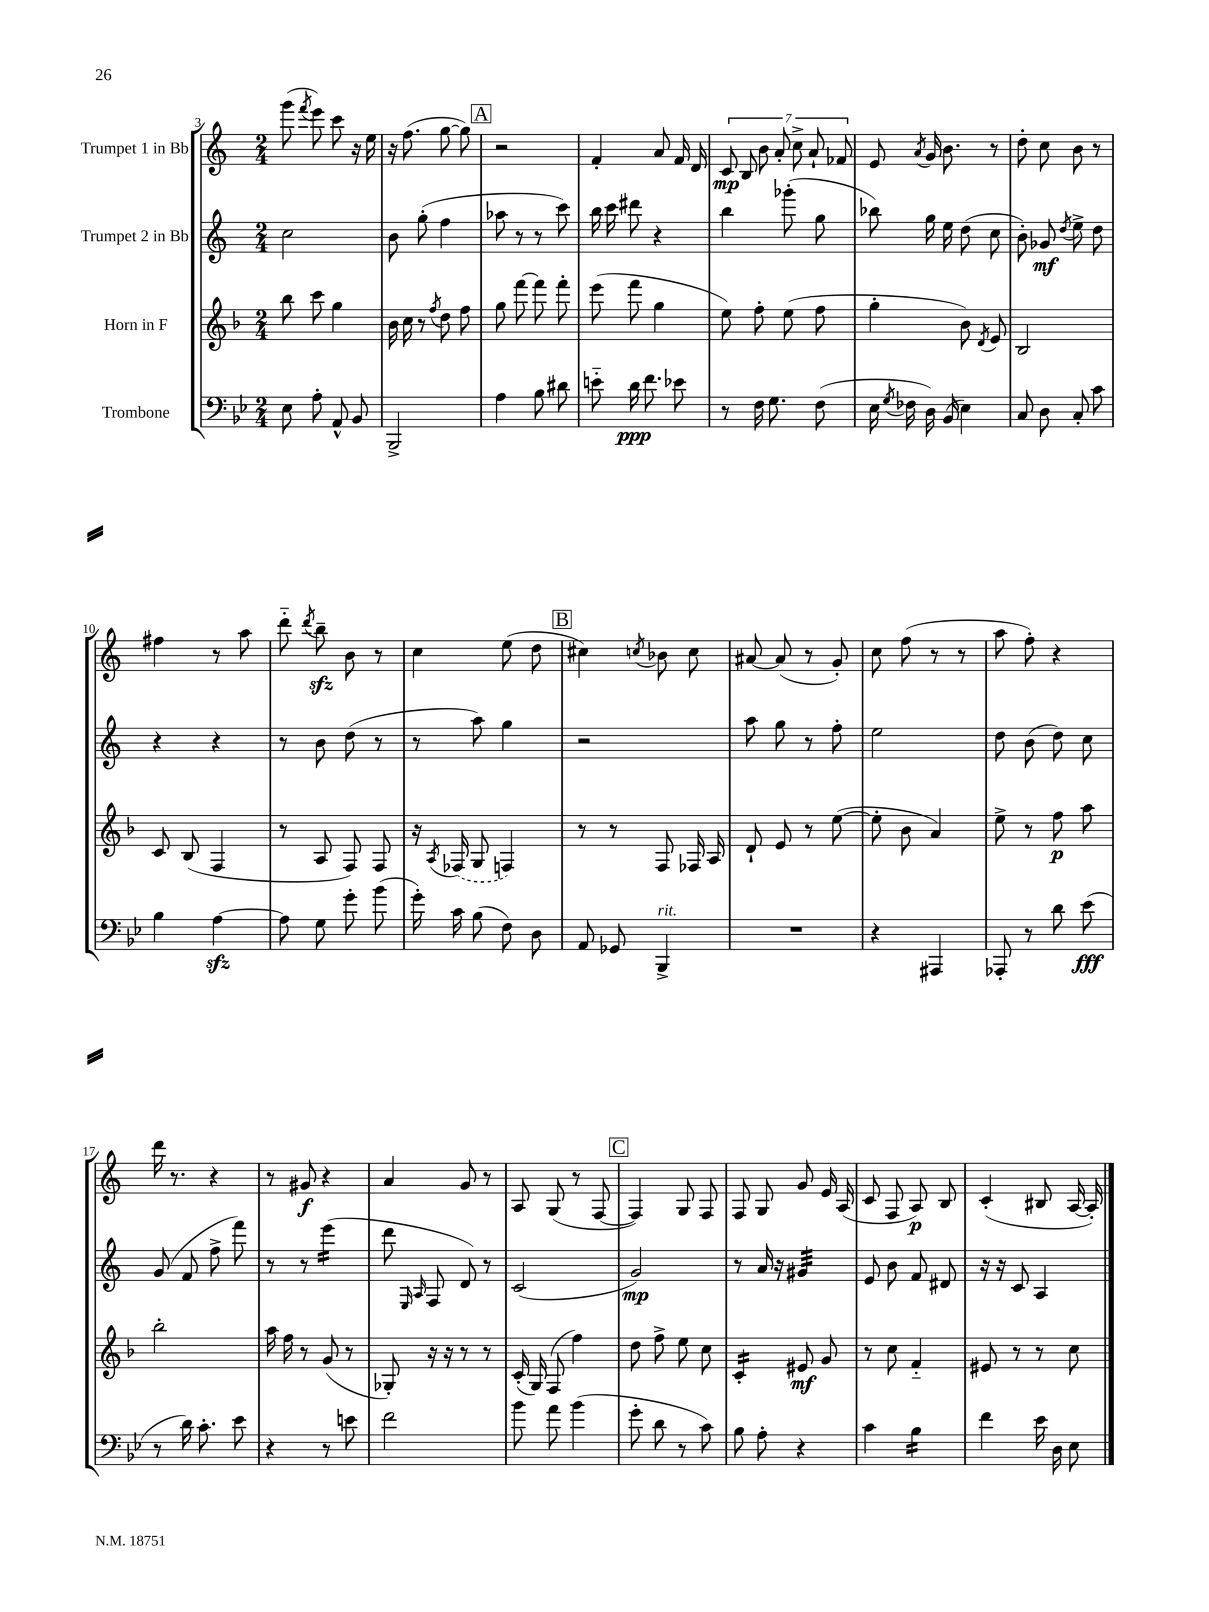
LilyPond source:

<<
\new StaffGroup <<
\new Staff = "s0" \with { instrumentName = "Trumpet 1 in Bb" } {
    \clef treble \key c \major \numericTimeSignature \time 2/4
    \autoBeamOff g'''8( \acciaccatura { f'''8 } e'''8) c'''8 r16 e''16 |
    r16 f''8.( g''8~ g''8) |
    \mark \markup { \box "A" } r2 |
    f'4-. a'8 f'16 d'16 |
    \tuplet 7/4 { c'8\mp b8 b'8 a'8-. c''8-> a'8-! fes'8 } |
    e'8 \acciaccatura { a'8 } g'16 b'8. r8 |
    d''8-. c''8 b'8 r8 |
    fis''4 r8 a''8 |
    d'''8-_ \acciaccatura { d'''8 } b''8--\sfz b'8 r8 |
    c''4 e''8( d''8 |
    \mark \markup { \box "B" } cis''4) \acciaccatura { c''8 } bes'8 c''8 |
    ais'8~ ais'8( r8 g'8-.) |
    c''8 f''8( r8 r8 |
    a''8 f''8-.) r4 |
    d'''16 r8. r4 |
    r8 gis'8\f r4 |
    a'4 g'8 r8 |
    a8 g8( r8 f8~ |
    \mark \markup { \box "C" } f4) g8 f8 |
    f8 g8 g'8 e'16 a16( |
    c'8 f8 a8\p) b8 |
    c'4-.( bis8 a16~ a16-.) \bar "|." |
}
\new Staff = "s1" \with { instrumentName = "Trumpet 2 in Bb" } {
    \clef treble \key c \major \numericTimeSignature \time 2/4
    \autoBeamOff c''2 |
    b'8 g''8-.( f''4 |
    \mark \markup { \box "A" } aes''8 r8 r8 c'''8) |
    b''16 c'''16 dis'''8 r4 |
    b''4 ges'''8-.( g''8 |
    bes''8) g''16 e''16 d''8( c''8 |
    b'8-.) ges'8\mf \acciaccatura { d''8 } e''8-> d''8 |
    r4 r4 |
    r8 b'8 d''8( r8 |
    r8 a''8) g''4 |
    \mark \markup { \box "B" } r2 |
    a''8 g''8 r8 f''8-. |
    e''2 |
    d''8 b'8( d''8) c''8 |
    g'8( f'8 f''8-> f'''8) |
    r8 r8 e'''4:16( |
    d'''8 \grace { e16 a16 } f8 d'8) r8 |
    c'2( |
    \mark \markup { \box "C" } g'2\mp) |
    r8 a'16 r16 gis'4:32 |
    e'8 b'8 f'8 dis'8 |
    r16 r16 c'8 a4 \bar "|." |
}
\new Staff = "s2" \with { instrumentName = "Horn in F" } {
    \clef treble \key f \major \numericTimeSignature \time 2/4
    \autoBeamOff bes''8 c'''8 g''4 |
    bes'16 c''16 r8 \acciaccatura { f''8 } d''8 f''8 |
    \mark \markup { \box "A" } g''8 f'''8~ f'''8 f'''8-. |
    e'''8( f'''8 g''4 |
    e''8) f''8-. e''8( f''8 |
    g''4-. bes'8) \acciaccatura { d'8 } e'8 |
    bes2 |
    c'8 bes8( f4 |
    r8 a8 f8) f8 |
    r16 \acciaccatura { a8 } \once \slurDashed fes16( g8 f4) |
    \mark \markup { \box "B" } r8 r8 f8 fes16 a16 |
    d'8-! e'8 r8 e''8~( |
    e''8-. bes'8 a'4) |
    e''8-> r8 f''8\p a''8 |
    bes''2-. |
    a''16 f''16 r8 g'8( r8 |
    ges8-.) r16 r16 r8 r8 |
    c'16-.( g16) f8( f''4) |
    \mark \markup { \box "C" } d''8 f''8-> e''8 c''8 |
    c'4:16-. eis'8\mf g'8 |
    r8 c''8 f'4-_ |
    eis'8 r8 r8 c''8 \bar "|." |
}
\new Staff = "s3" \with { instrumentName = "Trombone" } {
    \clef bass \key bes \major \numericTimeSignature \time 2/4
    \autoBeamOff ees8 a8-. a,8-^ bes,8 |
    bes,,2-> |
    \mark \markup { \box "A" } a4 bes8 dis'8 |
    e'8-_ d'16\ppp f'8. ees'8 |
    r8 f16 g8. f8( |
    ees16 \acciaccatura { g8 } fes16 d16) bes,16( ees4) |
    c8 d8 c8-. c'8 |
    bes4 a4~\sfz |
    a8 g8 g'8-. bes'8( |
    g'16-.) c'16 bes8( f8) d8 |
    \mark \markup { \box "B" } a,8 ges,8 bes,,4->^\markup { \italic "rit." } |
    R2 |
    r4 ais,,4 |
    aes,,8-. r8 d'8 ees'8\fff( |
    r8 d'16) c'8.-. ees'8 |
    r4 r8 e'8 |
    f'2 |
    bes'8 a'8 bes'4( |
    \mark \markup { \box "C" } g'8-. d'8 r8 c'8) |
    bes8 a8-. r4 |
    c'4 bes4:16 |
    f'4 ees'16 d16 ees8 \bar "|." |
}
>>
>>
\layout { \context { \Score currentBarNumber = #3 } }
